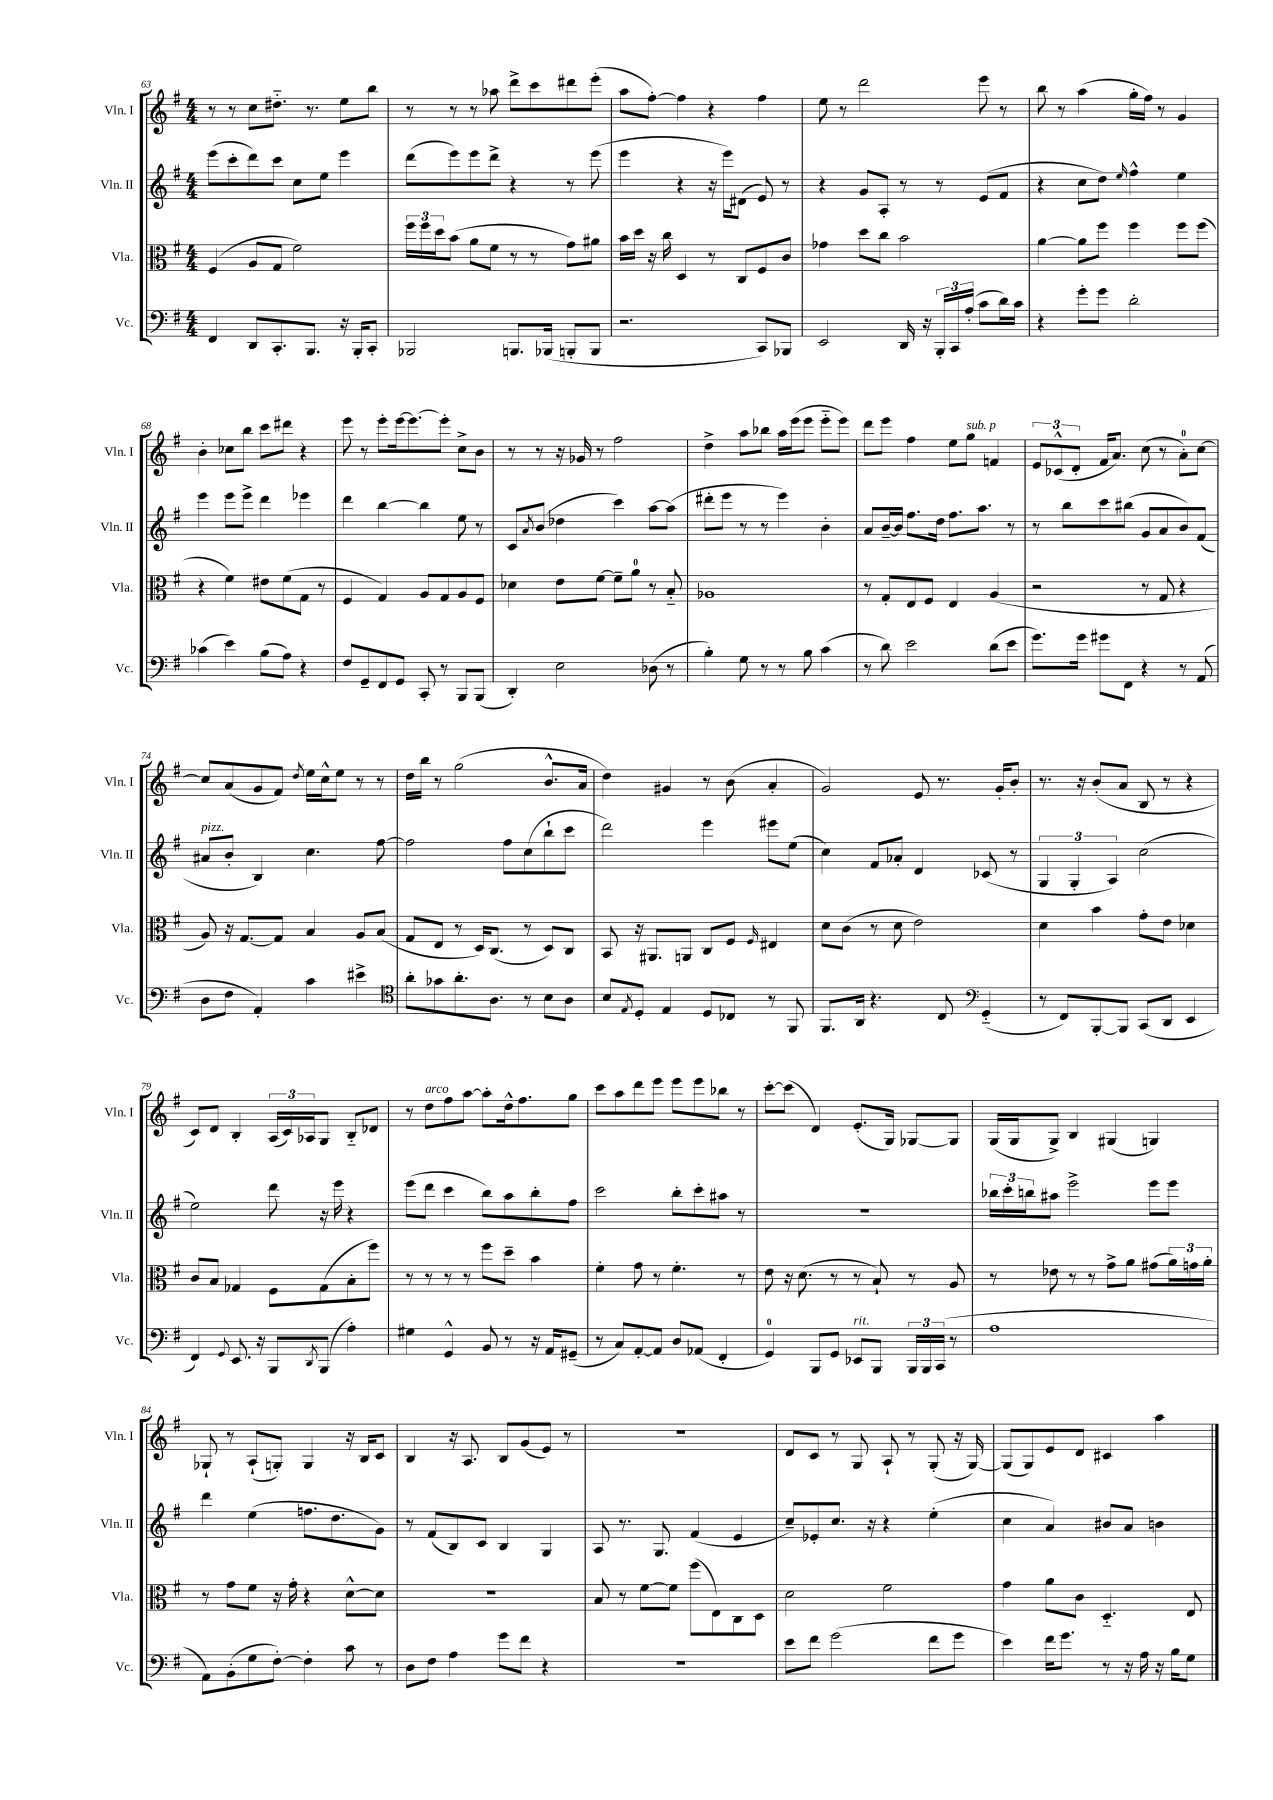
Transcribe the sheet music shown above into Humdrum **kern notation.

**kern	**kern	**kern	**kern
*staff4	*staff3	*staff2	*staff1
*clefF4	*clefC3	*clefG2	*clefG2
*k[f#]	*k[f#]	*k[f#]	*k[f#]
*M4/4	*M4/4	*M4/4	*M4/4
4FF#/	(4F#/	(8eee\L	8r
.	.	8ccc'\	8r
8DD/L	8A/L	8ddd\)	8cc\L
8.CC'/	8G/J	8ccc\J	8.dd#'~\J
.	2f#\)	8cc\L	.
8.BBB/J	.	.	8.r
.	.	8ee\J	.
16r	.	4eee\	8ee\L
16BBB'/LK	.	.	.
8CC'/J	.	.	8bb\J
=	=	=	=
2BBB-/	24ff#\LL	(8ddd\L	8r
.	24ff#\	.	.
.	24dd\J	.	.
.	(8b\J	8eee\)	8r
.	8a\L	8eee\	8r
.	8f#\J	8ddd^\J	8aa-\
8.BBB/L	8r	4r	8ddd^\L
.	8r	.	8ccc\
(16BBB-/Jk	.	.	.
8BBB'/L	8g\L)	8r	8ddd#\
8BBB/J	8a#\J	(8eee\	(8eee'\J
=	=	=	=
2.r	16b\LL	4eee\	8aa\L
.	16dd\JJ	.	.
.	16r	.	[8ff#'\J)
.	16cc\	.	.
.	4D/	4r	4ff#\]
.	8r	16r	4r
.	.	16eee\LK)	.
.	8C/L	(8d#\J	.
8CC/L)	8F#/	8e/)	4ff#\
8BBB-/J	8c/J	8r	.
=	=	=	=
2EE/	4g-\	4r	8ee\
.	.	.	8r
.	8dd\L	8g/L	2ddd\
.	8cc\J	8A'/J	.
16DD/	2b\	8r	.
16r	.	.	.
24BBB'/LL	.	8r	.
24CC/	.	.	.
(24A'/JJ	.	.	.
8c\L	.	(8e/L	8eee\
16d\L)	.	8f#/J	8r
16c\JJ	.	.	.
=	=	=	=
4r	[4a\	4r	8bb\
.	.	.	8r
8g'\L	8a\]L	8cc\L	(4aa\
8g\J	8ff#\J	8dd\J)	.
.	.	16qqee/	.
2d'\	4ff#\	4ff#^^\	16gg'\LL
.	.	.	16ff#\JJ)
.	.	.	8r
.	8ff#\L	4ee\	4g/
.	(8ff#\J	.	.
=	=	=	=
(4c-\	4r	4eee\	4b'\
4e\)	4f#\)	8eee\L	8cc-\L
.	.	8eee^\J	8bb\J
(8B\L	8e#\L	4ddd\	8ccc\L
8A\J)	(8f#\	.	8ddd#\J
4r	8G\J	4eee-\	4r
.	8r	.	.
=	=	=	=
8F#/L	4F#/	4ddd\	8eee\
8GG~/	.	.	8r
8FF#/	4G/)	[4bb\	8eee'\L
8GG/J	.	.	[16eee\k
.	.	.	8.eee\_
8CC'/	8A/L	4bb\]	.
8r	8G/	.	8eee'\]J
8BBB/L	8A/	8ee\	8cc^\L
(8BBB/J	8F#/J	8r	8b\J
=	=	=	=
4DD'/)	4d-\	8c/L	8r
.	.	8qa/	.
.	.	(8b/J	8r
2E\	8e\L	4dd-\	16r
.	.	.	16g-/
.	[8f#\J	.	8r
.	8f#~\]L	4ccc\)	2ff#\
.	8a\J	.	.
(8D-\	8r	[8aa\L	.
8r	8B'~/	(8aa\]J	.
=	=	=	=
4B'\)	1A-	8ddd#'\L	4dd^\
.	.	8eee\J	.
8G\	.	8r	8aa\L
8r	.	8r	8bb-\J
8r	.	4eee\)	16aa\LL
.	.	.	(16eee\J
8B\	.	.	8eee\J
(4c\	.	4b'\	8eee'~\L
.	.	.	8eee\J)
=	=	=	=
8r	8r	8a/L	8ddd\L
8d\)	8G'/L	[16b~/L	8eee\J
.	.	16b/]JJ	.
2e\	8E/	8.ff#\L	4ff#\
.	8F#/J	.	.
.	.	16dd\Jk	.
.	4E/	8.ff#\L	8ee\L
.	.	.	8gg\J
.	.	8.aa\J	.
(8d\L	(4A/	.	4f/
8e\J	.	8r	.
=	=	=	=
8.g\L)	2r	8r	12e/L
.	.	.	(12c-^^/
.	.	8bb\L	.
.	.	.	12d'/J
16g\Jk	.	.	.
8g#\L	.	8ccc\	16f#/LK
.	.	.	8.a/J)
8FF#\J	.	(8bb#\J	.
4r	8r	8g/L	(8cc\
.	8G/	8a/	8r
8r	4r	8b/)	8a'\L)
(8AA/	.	(8f#/J	[8cc\J
=	=	=	=
8D\L	8A/)	8a#/L	8cc/]L
8F#\J	16r	8b'/J	(8a/
.	[8.G/L	.	.
4AA'/)	.	4B/)	8g/
.	8G/]J	.	8f#/J)
.	.	.	8qdd/
4c\	4B/	4.cc\	16ee\LL
.	.	.	16cc^^\J
.	.	.	8ee\J
4e#^\	8A/L	.	8r
.	(8B/J	[8ff#\	8r
=	=	=	=
*clefC4	*	*	*
8a'\L	8G/L	2ff#\]	16dd\LL
.	.	.	16bb\JJ
8g-\	8E/J	.	8r
8.a'\	8r	.	(2gg\
.	16D/LK)	.	.
8.A\J	(8.C/J	.	.
.	.	8ff#\L	.
8r	8r	(8cc\	.
8B\L	8D/L)	8bb`\	8.b^^/L
8A\J	8C/J	8ccc\J	.
.	.	.	16a/Jk
=	=	=	=
8B/L	8BB/	2ddd\)	4dd\)
8qE/	.	.	.
8D'/J	16r	.	.
.	8.AA#/L	.	.
4E/	.	.	4g#/
.	8AA/J	.	.
8D/L	8C/L	4eee\	8r
8C-/J	8F#/J	.	(8b\
.	16qqF#/	.	.
8r	4E#/	8eee#\L	4a'/
8FF#/	.	(8ee\J	.
=	=	=	=
8.FF#/L	8d\L	4cc\)	2g/)
.	(8c\J	.	.
16AA/Jk	.	.	.
4.r	8r	8f#/L	.
.	8d\	8a-'/J	.
.	2e\)	4d/	8e/
8C/	.	.	8.r
*clefF4	*	*	*
(4GG'~/	.	(8c-/	.
.	.	.	16g'/LK
.	.	8r	8b'/J
=	=	=	=
8r	4d\	6G/	8.r
8FF#/L)	.	.	.
.	.	6G'/	.
.	.	.	16r
[8BBB'/	4b\	.	(8b'/L
.	.	6A/)	.
8BBB/]J	.	.	8a/J
(8CC/L	8g'\L	(2cc\	8B/
8DD/J	8e\J	.	8r
4EE/	4d-\	.	4r
=	=	=	=
4FF#/)	8c/L	2ee\)	8c/L)
.	8B/J	.	8d/J
8qqGG/	.	.	.
8.EE/	4G-/	.	4B'/
16r	.	.	.
8BBB/L	8F#\L	8ddd\	(24A/LL
.	.	.	24c/)
.	.	.	24A-/J
8qDD/	.	.	.
(8BBB/J	(8G-\	16r	8G/J
.	.	16eee\	.
4A'\)	8B'\	4r	8B'~/L
.	8ff#\J)	.	8d-/J
=	=	=	=
4G#\	8r	(8eee\L	8r
.	8r	8ddd\J	8dd\L
4GG^^/	8r	4ccc\	8ff#\
.	8r	.	[8aa\J
8BB/	8ff#\L	8bb\L)	8aa'\]L
8r	8dd~\J	8aa\	16dd^^\k
.	.	.	8.ff#\
16r	4b\	8bb'\	.
16AA/LK	.	.	.
(8GG#~/J	.	8ff#\J	8gg\J
=	=	=	=
8r	4f#'\	2ccc\	8ccc\L
8C/L)	.	.	8aa\
[8AA'/	8g\	.	8ddd\
8AA/]J	8r	.	8eee\J
8D/L	4.f#'\	8bb'\L	8eee\L
(8AA-/J	.	8ccc'\	8eee\
4FF#'/	.	8aa#\J	8bb-\J
.	8r	8r	8r
=	=	=	=
4GG/)	8e\	1r	[8ccc'\L
.	16r	.	(8ccc\]J
.	(8.d\	.	.
8BBB/L	.	.	4d/)
8GG/J	8r	.	.
8EE-/L	8r	.	(8.e'/L
8BBB/J	8B`/)	.	.
.	.	.	16G/Jk)
24BBB/LL	8r	.	[8G-/L
24BBB/	.	.	.
(24CC/JJ	.	.	.
8r	8A/	.	8G-/]J
=	=	=	=
1A	8r	24bb-\LL	(16G/LL
.	.	24ccc'\	.
.	.	.	16G/J
.	.	24bb\J	.
.	8e-\	8aa#\J	8G^/J)
.	8r	2eee^\	4B/
.	8r	.	.
.	8g^\L	.	(4G#/
.	8a\J	.	.
.	(8g#\L	8eee\L	4G/)
.	24a\L)	8eee\J	.
.	24g\	.	.
.	24a'\JJ	.	.
=	=	=	=
8AA\L)	8r	4ddd\	8G-`/
(8BB'\	8g\L	.	8r
8G\	8f#\J	(4ee\	(8A`/L
[8F#'\J)	16r	.	8G'/J)
.	16g'\	.	.
4F#'\]	4r	8.ff\L	4G/
.	.	8.dd\	.
8c\	[8d^^\L	.	16r
.	.	.	16B/LK
8r	8d\]J	8g\J)	8c/J
=	=	=	=
8D\L	1r	8r	4B/
8F#\J	.	(8f#/L	.
4A\	.	8B/)	16r
.	.	.	8.A/
.	.	8c/J	.
8g\L	.	4B/	8B/L
8f#\J	.	.	(8g/
4r	.	4G/	8e/J)
.	.	.	8r
=	=	=	=
1r	8B/	8A/	1r
.	8r	8.r	.
.	[8f#\L	.	.
.	.	8.G/	.
.	8f#\]J	.	.
.	(8ff#\L	(4f#/	.
.	8E\)	.	.
.	8C\	4e/	.
.	8D\J	.	.
=	=	=	=
8e\L	2d\	8cc~/L)	8d/L
8f#\J	.	8e-'/	8c/J
(2g\	.	8.cc/J	8r
.	.	.	8G/
.	.	16r	.
.	2f#\	4r	8A`/
.	.	.	8r
8f#\L	.	(4ee'\	(8G'/
8g\J	.	.	16r
.	.	.	[16G/)
=	=	=	=
4e\)	4g\	4cc\	(8G/]L
.	.	.	8G/)
16f#\LK	8a\L	4a/)	8e/
8.g\J	.	.	.
.	8c\J	.	8d/J
8r	4.D'~/	8b#/L	4c#/
16r	.	8a/J	.
16A\	.	.	.
16r	.	4b\	4aa\
16B\LK	.	.	.
8G\J	8E/	.	.
==	==	==	==
*-	*-	*-	*-
